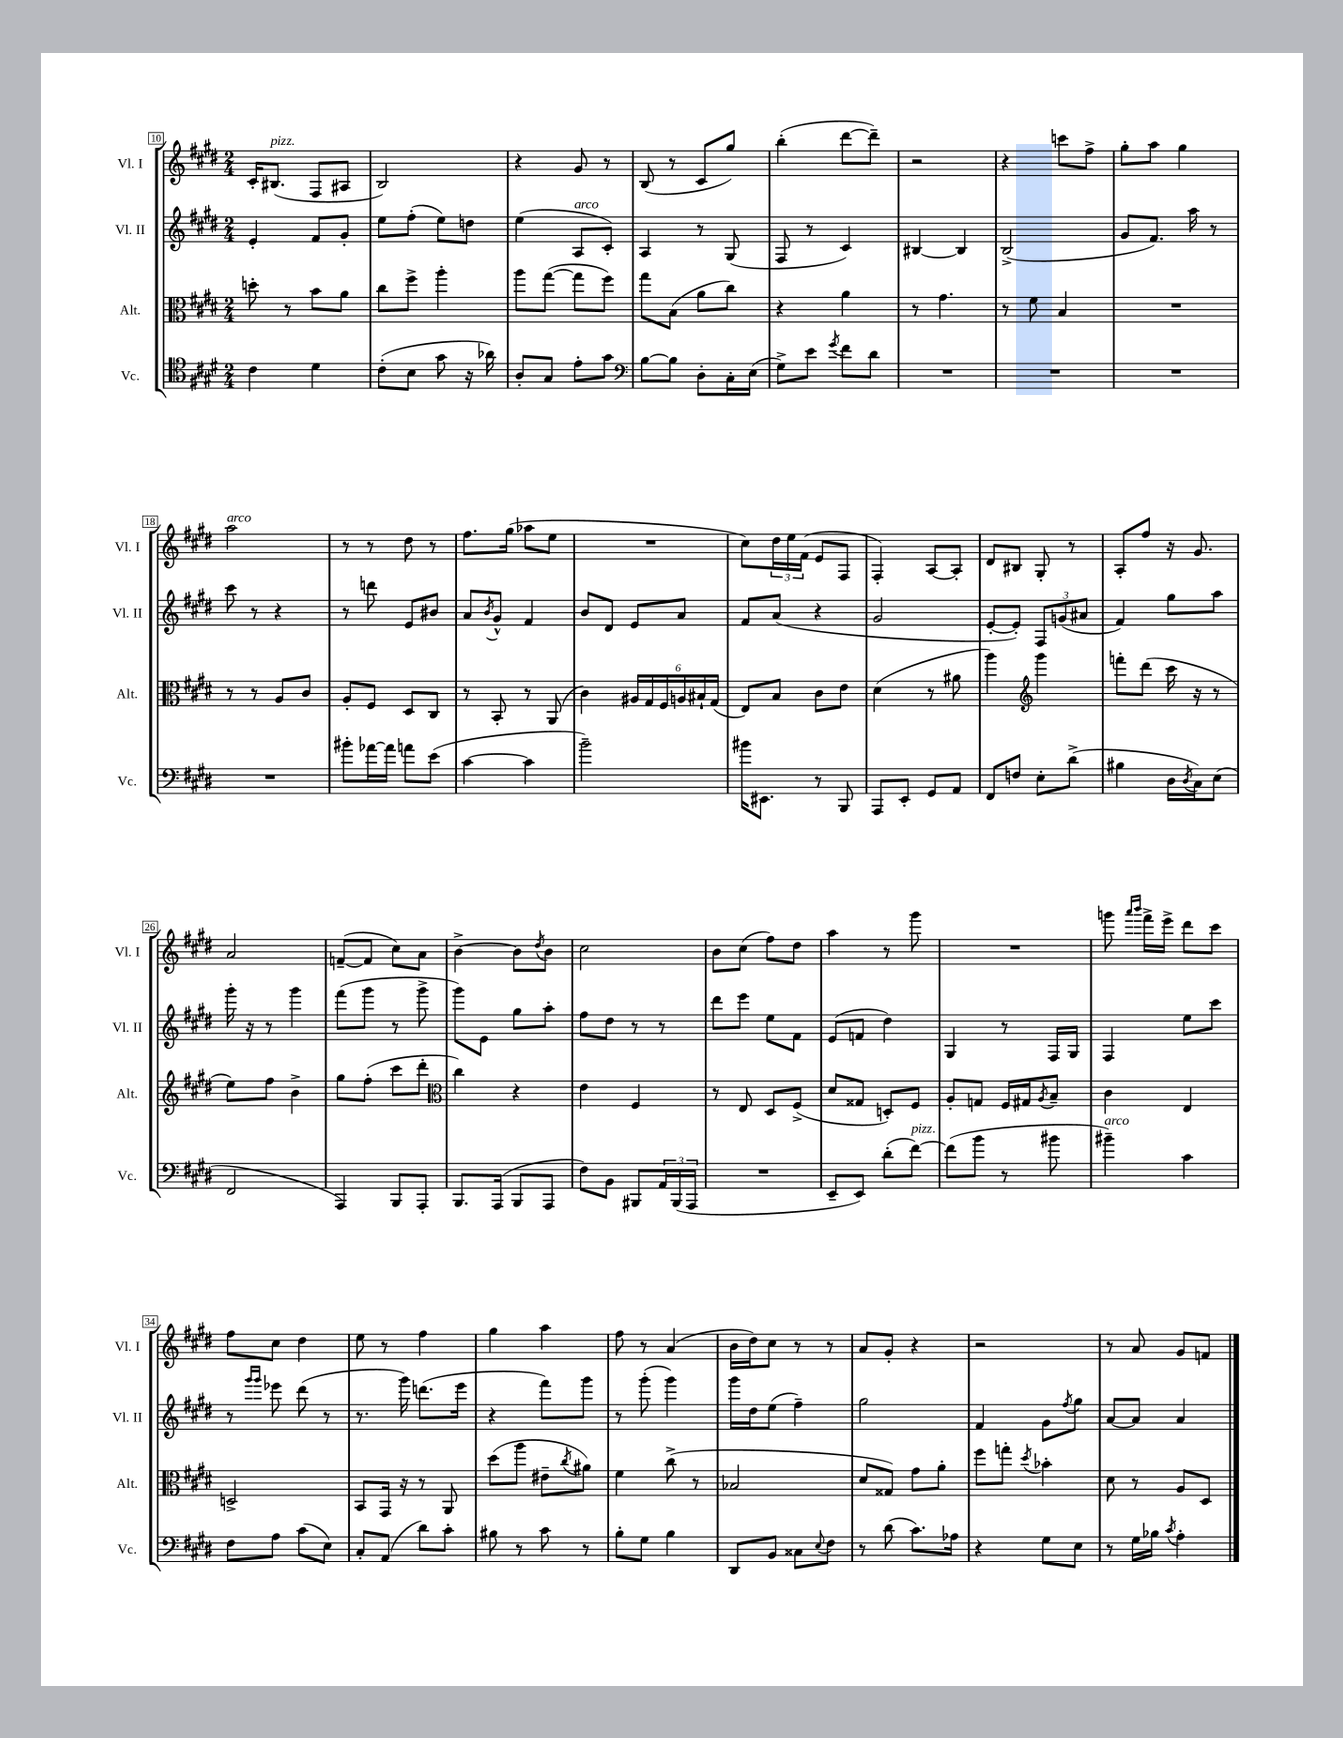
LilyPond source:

<<
\new StaffGroup <<
\new Staff = "s0" \with { instrumentName = "Vl. I" shortInstrumentName = "Vl. I" } {
    \clef treble \key e \major \numericTimeSignature \time 2/4
    cis'16-. bis8.^\markup { \italic "pizz." }( fis8 ais8 |
    b2) |
    r4 gis'8 r8 |
    b8( r8 cis'8 gis''8) |
    b''4-.( dis'''8~ dis'''8--) |
    r2 |
    r4 c'''8 fis''8-> |
    gis''8-. a''8 gis''4 |
    a''2^\markup { \italic "arco" } |
    r8 r8 dis''8 r8 |
    fis''8. gis''16( aes''8 e''8 |
    R2 |
    cis''8) \tuplet 3/2 { dis''16 e''16 fis'16( } e'8 fis8 |
    fis4-.) a8~ a8-. |
    dis'8 bis8 gis8-. r8 |
    a8-. fis''8 r16 gis'8. |
    a'2 |
    f'8~--( f'8 cis''8) a'8 |
    b'4~-> b'8 \acciaccatura { dis''8 } b'8 |
    cis''2 |
    b'8 cis''8( fis''8) dis''8 |
    a''4 r8 gis'''8 |
    R2 |
    g'''8 \grace { a'''16 b'''16 } fis'''16-> e'''16-> dis'''8 cis'''8 |
    fis''8 cis''8 dis''4 |
    e''8 r8 fis''4 |
    gis''4 a''4 |
    fis''8 r8 a'4( |
    b'16 dis''16) cis''8 r8 r8 |
    a'8 gis'8-. r4 |
    r2 |
    r8 a'8 gis'8 f'8 \bar "|." |
}
\new Staff = "s1" \with { instrumentName = "Vl. II" shortInstrumentName = "Vl. II" } {
    \clef treble \key e \major \numericTimeSignature \time 2/4
    e'4-. fis'8 gis'8-. |
    e''8 fis''8-.( e''8) d''8 |
    e''4( a8^\markup { \italic "arco" } cis'8-.) |
    a4 r8 gis8( |
    fis8 r8 cis'4) |
    bis4~ bis4 |
    b2->( |
    gis'8 fis'8.) a''16 r8 |
    cis'''8 r8 r4 |
    r8 d'''8 e'8 bis'8 |
    a'8 \acciaccatura { b'8 } gis'8-^ fis'4 |
    b'8 dis'8 e'8 a'8 |
    fis'8 a'8( r4 |
    gis'2 |
    e'8~-. e'8-.) \tuplet 3/2 { fis8 g'8( ais'8 } |
    fis'4) gis''8 a''8 |
    gis'''16-. r16 r8 gis'''4 |
    fis'''8( gis'''8 r8 gis'''8-> |
    gis'''8) e'8 gis''8 a''8-. |
    fis''8 dis''8 r8 r8 |
    dis'''8 e'''8 e''8 fis'8 |
    e'8( f'8 dis''4) |
    gis4 r8 fis16 gis16 |
    fis4 e''8 cis'''8 |
    r8 \grace { gis'''16 gis'''16 } ees'''8 dis'''8( r8 |
    r8. gis'''16) d'''8.( e'''16 |
    r4 fis'''8) gis'''8 |
    r8 gis'''8-.( gis'''4) |
    gis'''16 dis''16 e''8( fis''4--) |
    gis''2 |
    fis'4 gis'8 \acciaccatura { fis''8 } gis''8 |
    a'8~ a'8 a'4 \bar "|." |
}
\new Staff = "s2" \with { instrumentName = "Alt." shortInstrumentName = "Alt." } {
    \clef alto \key e \major \numericTimeSignature \time 2/4
    d''8-. r8 b'8 a'8 |
    cis''8 fis''8-> a''4-. |
    a''8 gis''8~( gis''8 fis''8) |
    gis''8 b8( a'8 cis''8) |
    r4 a'4 |
    r8 gis'4. |
    r8 fis'8 b4 |
    R2 |
    r8 r8 a8 cis'8 |
    a8-. fis8 dis8 cis8 |
    r8 b,8-. r8 a,8( |
    cis'4) \tuplet 6/4 { ais16 gis16 fis16 a16 bis16-! gis16( } |
    e8) b8 cis'8 e'8 |
    dis'4( r8 ais'8 |
    a''4) \clef treble gis'''4 |
    f'''8-. dis'''8( cis'''16 r16 r8 |
    e''8) fis''8 b'4-> |
    gis''8 fis''8-.( cis'''8 dis'''8-. |
    \clef alto cis''4) r4 |
    e'4 fis4 |
    r8 e8 dis8 fis8->( |
    dis'8 gisis8 d8-.) fis8 |
    a8-. g8 fis16 gis16 \acciaccatura { a8 } b8-- |
    cis'4 e4 |
    d2-> |
    b,8 gis,16 r16 r8 a,8 |
    dis''8( a''8 eis'8-- \acciaccatura { cis''8 } ais'8) |
    fis'4 cis''8->( r8 |
    bes2 |
    dis'8 gisis8) gis'8 a'8-. |
    fis''8 g''8-. \acciaccatura { dis''8 } bes'4-. |
    dis'8 r8 a8 dis8 \bar "|." |
}
\new Staff = "s3" \with { instrumentName = "Vc." shortInstrumentName = "Vc." } {
    \clef tenor \key e \major \numericTimeSignature \time 2/4
    cis'4 dis'4 |
    cis'8-.( b8 gis'8 r16 aes'16) |
    a8-. gis8 e'8-. gis'8 |
    \clef bass b8~ b8 dis8-. cis16-. e16( |
    gis8->) e'8 \acciaccatura { gis'8 } fis'8 dis'8 |
    R2 |
    R2 |
    R2 |
    R2 |
    bis'8-. aes'16~ aes'16 a'8 e'8( |
    cis'4~ cis'4 |
    b'2--) |
    bis'16 eis,8. r8 b,,8 |
    a,,8 e,8-. gis,8 a,8 |
    fis,8 f8 e8-. dis'8->( |
    bis4 dis16 \acciaccatura { dis8 } cis16) e8( |
    fis,2 |
    a,,4) b,,8 a,,8-. |
    b,,8. a,,16( b,,8 a,,8 |
    fis8) b,8 bis,,8 \tuplet 3/2 { a,16 bis,,16( a,,16 } |
    R2 |
    e,8-- e,8) dis'8-.( fis'8~^\markup { \italic "pizz." }) |
    fis'8( b'8 r8 bis'8 |
    bis'4--^\markup { \italic "arco" }) cis'4 |
    fis8 a8 cis'8( e8) |
    cis8-. a,8( dis'8) cis'8-. |
    bis8 r8 cis'8 r8 |
    b8-. gis8 b4 |
    dis,8 b,8 cisis8 \appoggiatura { e8 } fis8 |
    r8 dis'8( cis'8.) aes16 |
    r4 gis8 e8 |
    r8 gis16 bes16 \acciaccatura { cis'8 } a4-. \bar "|." |
}
>>
>>
\layout { \context { \Score currentBarNumber = #10 \override BarNumber.stencil = #(make-stencil-boxer 0.1 0.3 ly:text-interface::print) } }
